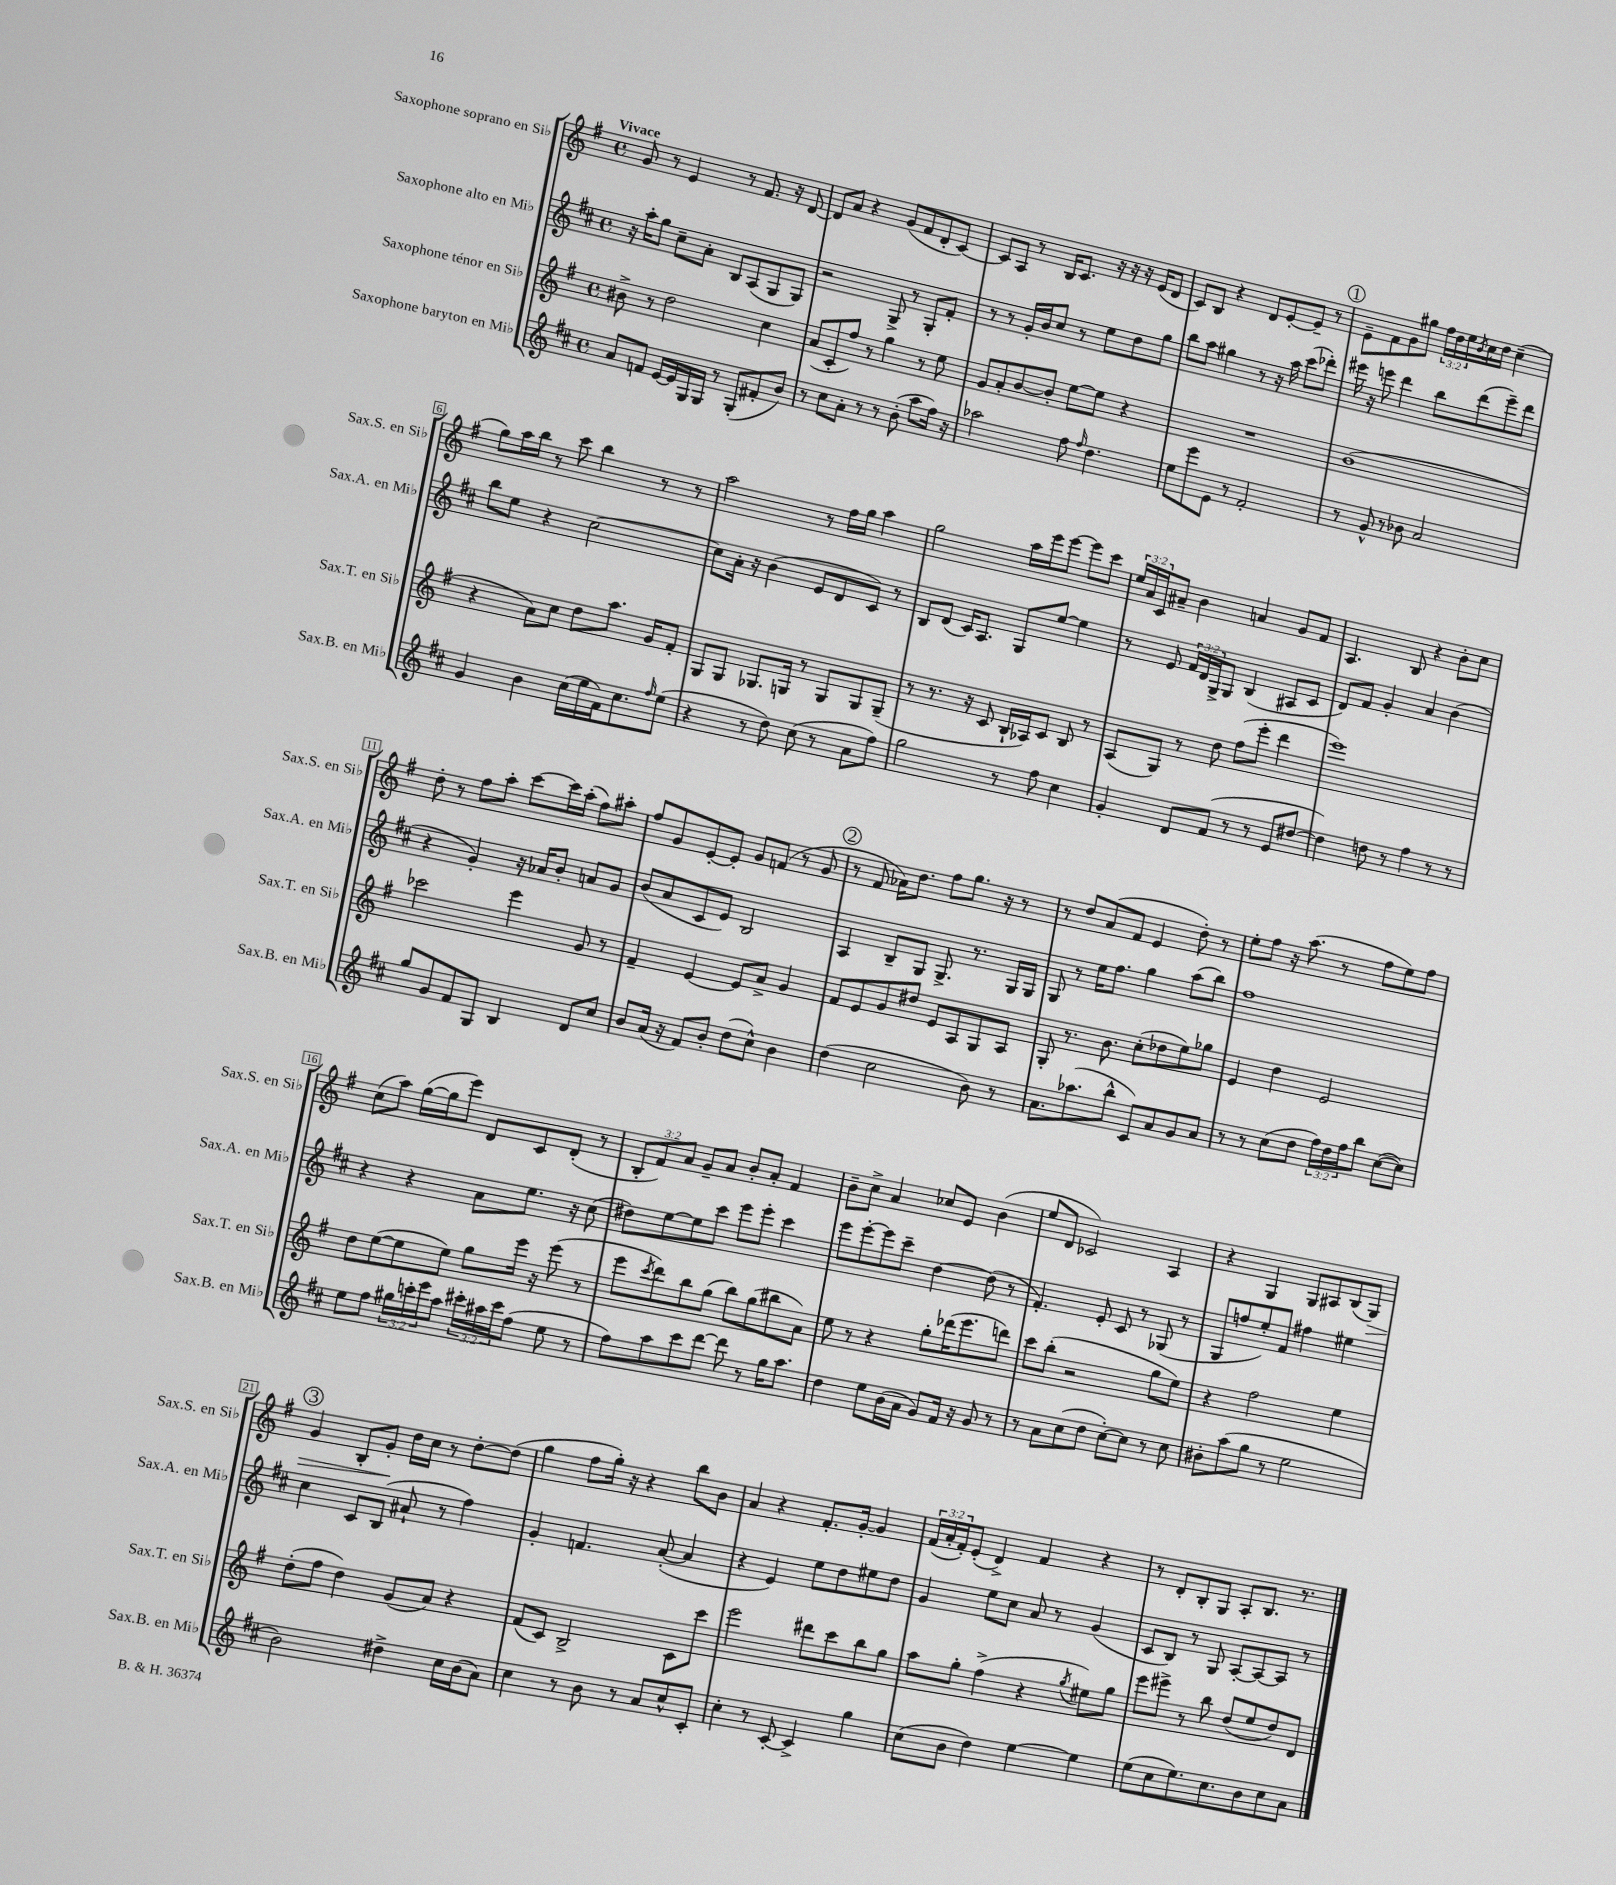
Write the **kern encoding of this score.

**kern	**kern	**kern	**kern	**dynam
*part4	*part3	*part2	*part1	*part1
*staff4	*staff3	*staff2	*staff1	*staff1
*I"Saxophone baryton en Mi♭	*I"Saxophone ténor en Si♭	*I"Saxophone alto en Mi♭	*I"Saxophone soprano en Si♭	*
*I'Sax.B. en Mi♭	*I'Sax.T. en Si♭	*I'Sax.A. en Mi♭	*I'Sax.S. en Si♭	*
*clefG2	*clefG2	*clefG2	*clefG2	*
*k[f#c#]	*k[f#]	*k[f#c#]	*k[f#]	*
*M4/4	*M4/4	*M4/4	*M4/4	*
*met(c)	*met(c)	*met(c)	*met(c)	*
=1	=1	=1	=1	=1
!	!	!	!LO:TX:a:B:t=Vivace	!
8a/L	8b#X^\	16r	8g/	.
.	.	16aa'\KL	.	.
8fn/J	8r	8gg\J	8r	.
[16e/LL	2dd\	8cc#~\L	4e/	.
16e/]	.	.	.	.
16G/	.	8a'\J	.	.
16G/JJ	.	.	.	.
8r	.	8B/L	8r	.
(8G'/L	.	(8A/	8.f#/	.
8f#X'/	4cc\	8G/	.	.
.	.	.	16r	.
8b/J)	.	8G/J)	[8d/	.
=2	=2	=2	=2	=2
8r	(8a/L	2r	8d/L]	.
8cc#\L	8c'/	.	8a/J	.
8a'\J	8ff#/J)	.	4r	.
8r	8r	.	.	.
8r	4gg\	8G^/	(8g/L	.
(8b'\	.	8r	8f#/	.
8aa\L	8r	8G'/L	8d'/	.
16ff#\Jk)	8ee\	8f#'/J	[8c/J)	.
16r	.	.	.	.
=3	=3	=3	=3	=3
2aa-X\	8g/L	8r	8c/L]	.
.	8a'/	8r	8A/J	.
.	[8b/	16g'/LL	8r	.
.	.	16b/J	.	.
.	8b'/J]	8cc#/J	16B/KL	.
.	.	.	8.c/J	.
8ff#\	[8ee\L	8r	.	.
16qqff#/	.	.	.	.
4.dd\	8ee\J]	8ee\L	16r	.
.	.	.	16r	.
.	4r	8dd\	16r	.
.	.	.	(16e/KL	.
.	.	8gg\J	8d/J	.
=4	=4	=4	=4	=4
8ee\L	1r	8bb\L	8c/L)	.
8eee\	.	8aa\J	8B/J	.
8e\J	.	4gg#X\	4r	.
8r	.	.	.	.
2f#'/	.	8r	8d/L	.
.	.	16r	[8e'/	.
.	.	16aa\	.	.
.	.	(8ccc#\L	8e~/J]	.
.	.	8ddd-X'\J)	8r	.
!!LO:REH:place=s1:t=1
=5	=5	=5	=5	=5
8r	(1b	16eee#X\	8e~\L	.
.	.	16r	.	.
8g^^/	.	8eeen\	8f#\	.
8r	.	4ddd\	8g\	.
8b-X\	.	.	8gg#X\J	.
2a/	.	8bb\L	24ff#\LL	.
.	.	.	24dd\	.
.	.	.	24ee\	.
.	.	.	8qb/	.
.	.	(8ddd\	16cc\	.
.	.	.	16dd\JJ	.
.	.	8eee~\)	(4cc~\	.
.	.	8ddd\J	.	.
!!LO:LB:g=z
=6	=6	=6	=6	=6
4g/	4r	8bb\L	8gg\L)	.
.	.	8ee\J	16aa\L	.
.	.	.	16bb\JJ	.
4b\	8a\L)	4r	8r	.
.	8cc\J	.	8ccc\	.
(16cc#\LL	8dd\L	[2cc#\	4bb\	.
16ee\	.	.	.	.
16f#\J)	8.aa\J	.	.	.
8.cc#\	.	.	.	.
.	.	.	8r	.
.	16g/KL	.	.	.
16qqff#/	.	.	.	.
(8ee\J	8f#'/J	.	8r	.
=7	=7	=7	=7	=7
4r	8G/L	8cc#\L]	2aa\	.
.	8G/J	16a'\Jk	.	.
.	.	16r	.	.
8r	8.G-X/L	(4b\	.	.
8dd\)	.	.	.	.
.	16Gn/Jk	.	.	.
(8cc#\	8r	8e/L	8r	.
8r	8G/L	8d/	16ff#\LL	.
.	.	.	16gg\JJ	.
8a\L	8G/	8c#/J)	4aa\	.
8ff#\J)	(8G~/J	8r	.	.
=8	=8	=8	=8	=8
2gg\	8r	8B/L	2gg\	.
.	8.r	(8d/J	.	.
.	.	16c#/KL)	.	.
.	16r	8.A/J	.	.
.	8c/	.	.	.
8r	16B`/LL	8G/L	16aa\LL	.
.	16A-X/J)	.	16eee\J	.
8ff#\	8c/J	[8ee/J	[8eee\J	.
4cc#\	8B/	4ee\]	8eee\L]	.
.	8r	.	8ccc\J	.
=9	=9	=9	=9	=9
4g'/	(8A/L	8r	24ee/LL	.
.	.	.	24a/	.
.	.	.	24c/J	.
.	8G/J)	8e/	8a#X~/J	.
8d/L	8r	24f#/LL	4b\	.
.	.	24d/	.	.
.	.	24G^/J	.	.
(8f#/J	8dd\	8G/J	.	.
8r	(8ff#\L	(4B/	4an/	.
8r	8eee'\J	.	.	.
8e/L	4ddd\	8A#X/L	8g/L	.
[8dd#X/J	.	8c#/J	8f#/J	.
=10	=10	=10	=10	=10
4dd#\])	1eee)	8d/L)	4.A/	.
.	.	8f#/J	.	.
8ddn\	.	4g'/	.	.
8r	.	.	8B/	.
4ff#\	.	4a/	4r	.
8r	.	(4b\	8b'\L	.
8r	.	.	8cc\J	.
!!LO:LB:g=z
=11	=11	=11	=11	=11
8gg/L	2ccc-X\	4r	8dd'\	.
8g/	.	.	8r	.
8f#/	.	4g'/)	8ff#\L	.
8G/J	.	.	8aa'\J	.
4B/	4eee\	16r	[8ccc\L	.
.	.	16a-X/KL	.	.
.	.	8b'/J	16ccc\L]	.
.	.	.	(16aa'\JJ	.
8d/L	8g/	8an/L	8ff#\L)	.
8cc#/J	8r	8g/J	8aa#X'\J	.
=12	=12	=12	=12	=12
8b/L	4f#~/	(8b/L	8ff#/L	.
(16a/Jk	.	8a/	8g/	.
16r	.	.	.	.
8f#/L)	[4e/	8c#/	[8e'/	.
8b'/J	.	8e/J)	8e'/J]	.
(8dd\L	8e/L]	2B/	8g/L	.
8cc#^^\J)	8a^/J	.	(8fn/J	.
4b\	4g/	.	8r	.
.	.	.	8g/	.
!!LO:REH:place=s1:t=2
=13	=13	=13	=13	=13
(4dd\	8f#/L	4A/	8r	.
.	8e/	.	8f#/	.
2cc#\	8g/	8B~/L	16a-X\KL)	.
.	.	.	8.dd\J	.
.	8dd#X/J	8G/J	.	.
.	8e/L	8.G^/	8ff#\L	.
.	8A/	.	8.gg\J	.
.	.	8.r	.	.
8b\)	8G/	.	.	.
.	.	.	16r	.
8r	8A/J	16G/LL	8r	.
.	.	16G/JJ	.	.
=14	=14	=14	=14	=14
8.a\L	8G'/	8G/	8r	.
.	8.r	8r	8dd/L	.
(8.aa-X\	.	.	.	.
.	.	16ee\KL	(8a/	.
.	8.b\	8.ff#\J	.	.
8bb^^\J	.	.	8f#/J	.
8c#/L)	(8cc'\L	4gg\	4e/	.
8a/	8dd-X\	.	.	.
8g/	8ee\)	(8aa\L	8dd'\)	.
8a/J	8gg-X\J	8bb\J)	8r	.
=15	=15	=15	=15	=15
8r	4e/	1ff#	8ee'\L	.
8r	.	.	8ff#\J	.
(8cc#\L	4dd\	.	16r	.
.	.	.	(8.aa\	.
8dd\J	.	.	.	.
24ff#\LL)	2e/	.	8r	.
24dd\	.	.	.	.
24ff#\J	.	.	.	.
8bb\J	.	.	8ff#\L	.
([8cc#\L	.	.	8ee\)	.
8cc#\J])	.	.	8ff#\J	.
!!LO:LB:g=z
=16	=16	=16	=16	=16
8ee\L	8dd\L	4r	(8cc\L	.
8ff#\J	([8ee\	.	8aa\J)	.
24gg#X\LL	8ee\]	4r	([16gg\LL	.
24cccn'\	.	.	.	.
.	.	.	16gg\J]	.
24eee\J	.	.	.	.
8aa\J	8ee\J)	.	8eee\J)	.
24ccc#X'\LL	8gg\L	8a\L	8d/L	.
24aa#X\	.	.	.	.
24ccc#\J	.	.	.	.
(8ff#\J	16eee\Jk	8.ee\J	8c/	.
.	16r	.	.	.
8ee\	(8eee\	.	(8d'/J	.
.	.	16r	.	.
8r	8r	(8cc#\	8r	.
=17	=17	=17	=17	=17
8ff#\L)	8eee\L	8dd#X\L)	12B'/L	.
.	.	.	12f#/)	.
.	8qccc/	.	.	.
8aa\	8ddd\)	[8ee\	.	.
.	.	.	12a/J	.
8ccc#\	8bb\	8ee\]	8g~/L	.
[8ddd\J	(8gg\J	8ccc#\J	8a/J	.
8ddd\]	8bb\L)	8eee\L	8b'/L	.
8r	(8gg\	8eee'\J	8a'/J	.
16gg\KL	8bb#X\	4ccc#\	4f#/	.
8.aa\J	.	.	.	.
.	8a\J)	.	.	.
=18	=18	=18	=18	=18
4dd\	8ee\	8eee\L	8b~\L	.
.	8r	[8eee'\	8cc^\J	.
8ee\L	4r	8eee\]	4a/	.
(16b\L	.	8ccc#~\J	.	.
16a\JJ	.	.	.	.
8g/L)	8gg'\L	[4dd\	8cc-X/L	.
16f#/Jk	(16ddd-X\K	.	8e/J	.
16r	8.eee\	.	.	.
8g/	.	(8dd\]	(4b\	.
8r	8dddn\J)	8r	.	.
=19	=19	=19	=19	=19
8r	8ccc\L	4.f#'/)	8ee/L	.
8a\L	(8bb'\J	.	8d/J	.
(8cc#\	2r	.	2c-X/)	.
8dd\J	.	8e'/	.	.
[8cc#'\L)	.	8c#/	.	.
8cc#\J]	.	8r	.	.
8r	8gg\L	(8G-X/	4A/	.
8cc#\	8ee\J)	8r	.	.
=20	=20	=20	=20	=20
8b#X'\L	4r	8G/L	4r	.
(8aa\	.	8ffn/	.	.
8gg\J	2ff#\	8ee'/)	4G/	.
8r	.	8f#/J	.	.
2ee\	.	4ff#X\	8G/L	.
.	.	.	8A#X/	.
.	4ee\	4ee#X\	(8B/	.
!	!	!	!	!LO:HP:b
.	.	.	8G/J)	>
!!LO:LB:g=z
!!LO:REH:place=s1:t=3
=21	=21	=21	=21	=21
2b\)	(8dd'\L	4cc#\	4g/	.
.	8ff#\J	.	.	.
.	4dd\)	8c#/L	8B'/L	.
.	.	(8B/J	8g'/J	.
4dd#X^\	(8g/L	8a#X`/	16dd\LL	]
.	.	.	16cc\JJ	.
.	8a/J)	8r	8r	.
16cc#\LL	4r	4ff#\)	[8dd'\L	.
(16b\J	.	.	.	.
8a\J)	.	.	(8dd\J]	.
=22	=22	=22	=22	=22
4cc#\	(8f#/L	4g'/	4gg\	.
.	8c/J)	.	.	.
8r	2B^/	4.fn/	8ff#\L	.
8b\	.	.	16gg'\Jk)	.
.	.	.	16r	.
8r	.	.	4r	.
8a/L	.	([8a'/	.	.
8cc#^^/	8c\L	4a/]	8bb\L	.
8c#'/J	8ccc\J	.	8b\J	.
=23	=23	=23	=23	=23
4cc#'\	2eee\	4r	4a/	.
8r	.	4e/)	4r	.
[8c#'/	.	.	.	.
4c#^/]	8ddd#X\L	8ee\L	8.f#'/L	.
.	8ccc\	8dd\	.	.
.	.	.	[16g'/Jk	.
4gg\	8bb\	8ee#X\	4g/]	.
.	8gg\J	8dd\J	.	.
=24	=24	=24	=24	=24
(8cc#\L	8aa\L	4g/	(24f#/LL	.
.	.	.	24a'/	.
.	.	.	24f#'/J)	.
8b\J	8gg'\J	.	(8e'/J	.
4dd\)	(4ff#^\	8ee\L	4d^/)	.
.	.	8cc#\J	.	.
[4ee\	4r	8a/	4f#/	.
.	.	8r	.	.
.	8qgg/	.	.	.
4ee\]	8ee#X\L)	(4g/	4r	.
.	8gg\J	.	.	.
=25	=25	=25	=25	=25
(8ee\L	8eee\L	8c#/L	8r	.
8cc#\	8eee#X^\J	8B/J)	8d'/L	.
8.ee\)	8r	8r	8B'/	.
.	8bb\	8G/	8G/J	.
8.cc#\	.	.	.	.
.	(8dd/L	[8A'/L	8A'/L	.
8b\	8ee/	8A/_	8.B/J	.
8cc#\	8dd/)	8A/J]	.	.
.	.	.	8.r	.
8a\J	8d/J	8r	.	.
==	==	==	==	==
*-	*-	*-	*-	*-
